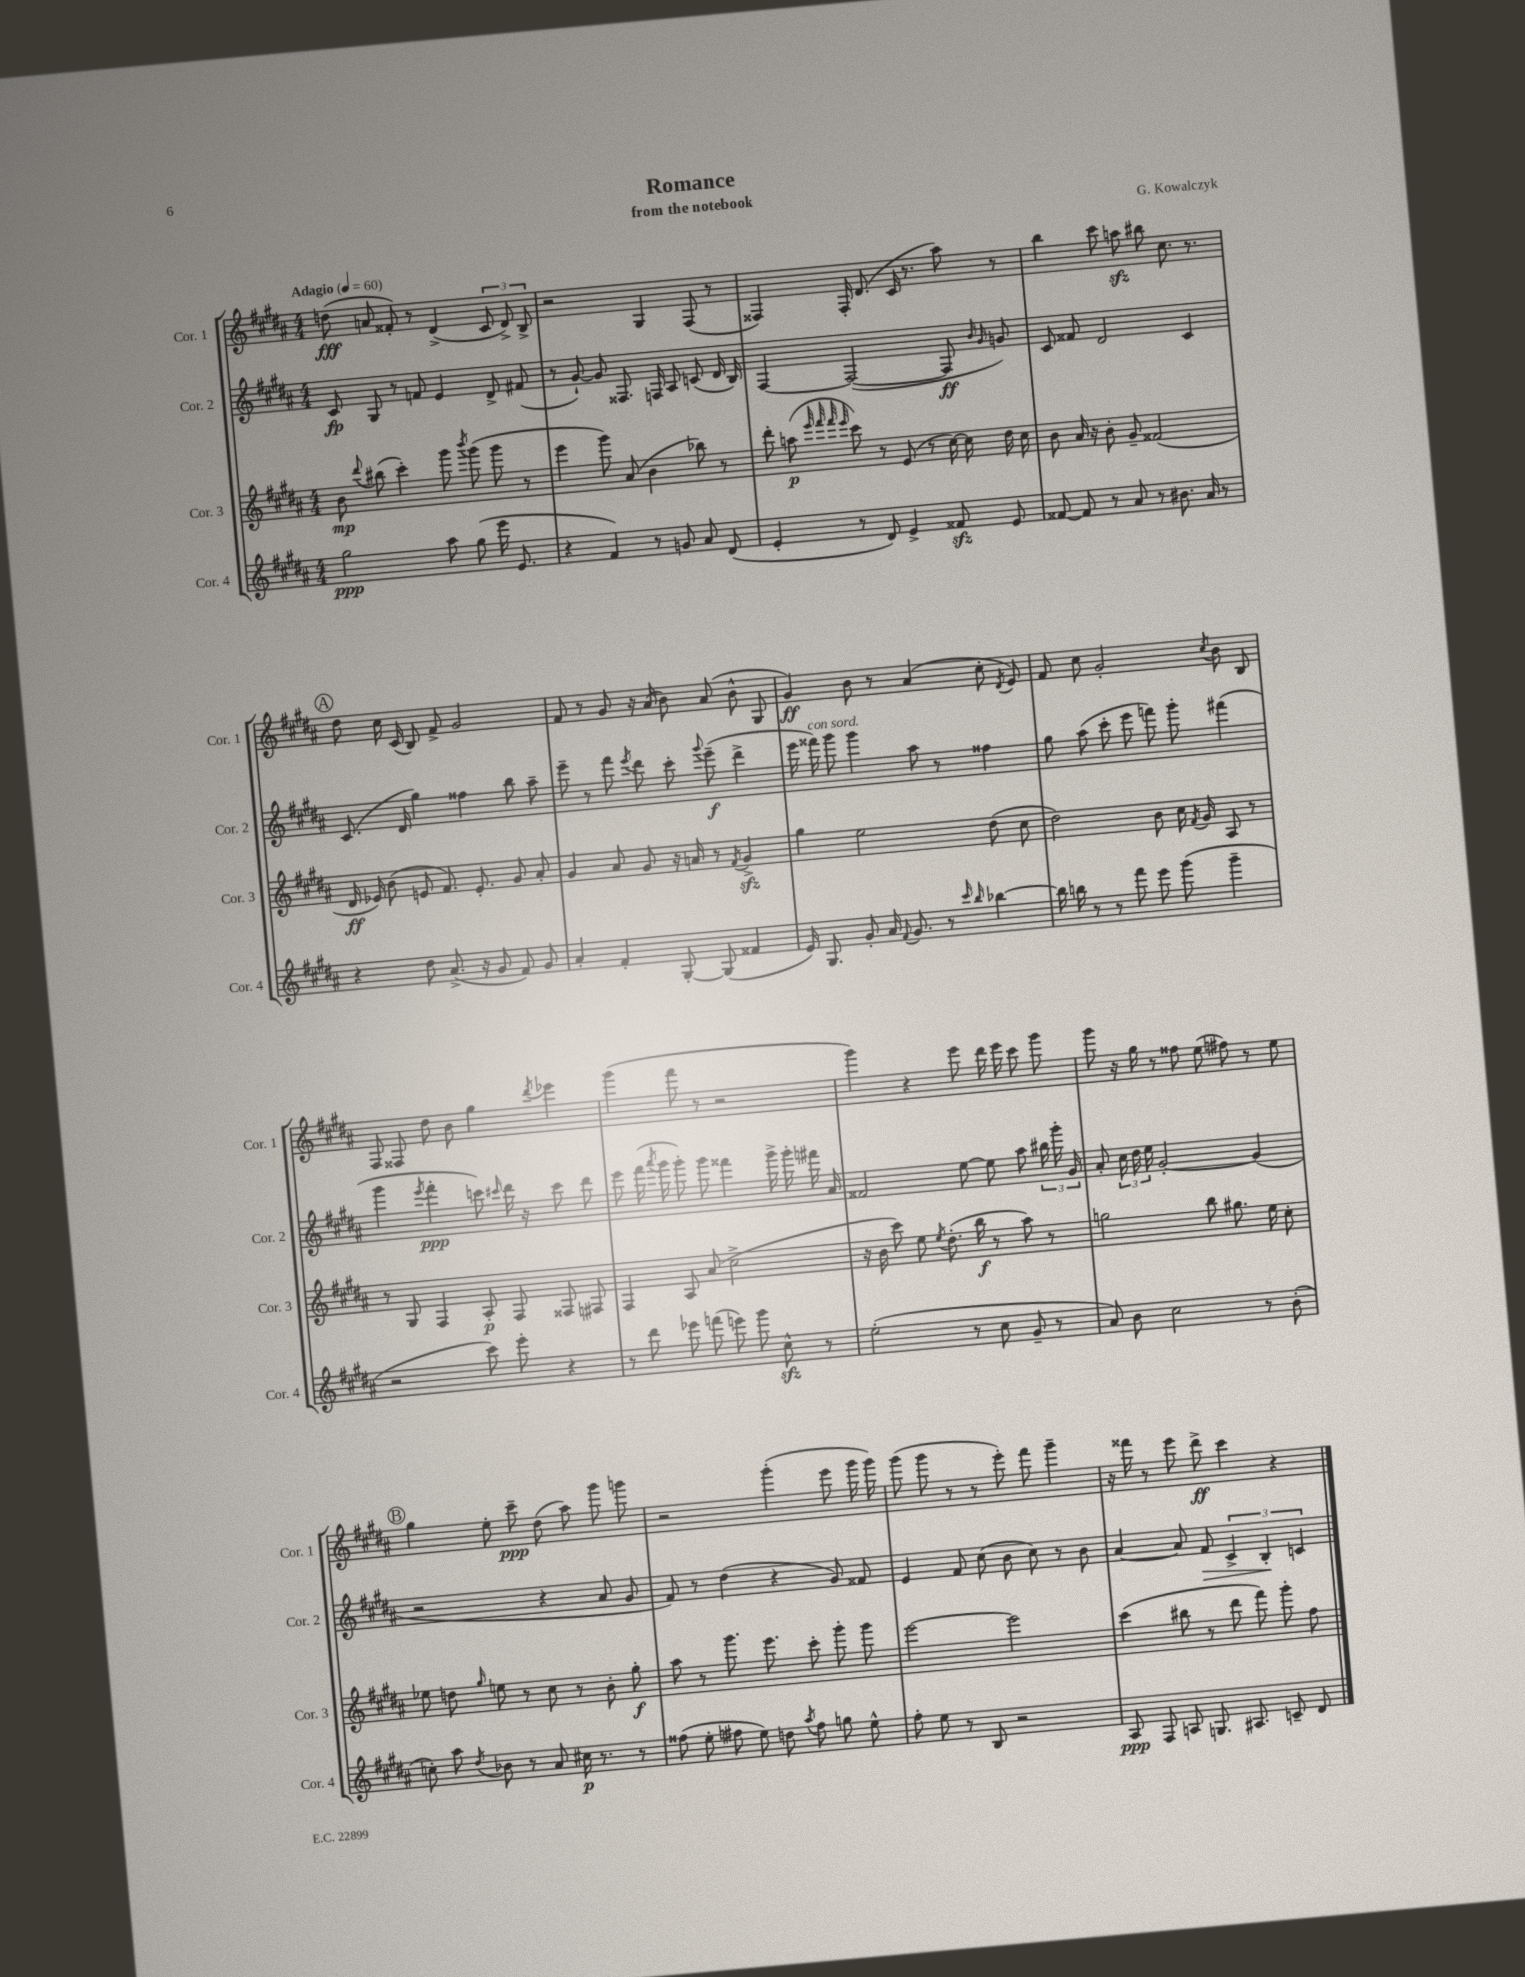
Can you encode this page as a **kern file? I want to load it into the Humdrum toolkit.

**kern	**dynam	**kern	**dynam	**kern	**dynam	**kern	**dynam
*part4	*part4	*part3	*part3	*part2	*part2	*part1	*part1
*staff4	*staff4	*staff3	*staff3	*staff2	*staff2	*staff1	*staff1
*I"Cor. 4	*	*I"Cor. 3	*	*I"Cor. 2	*	*I"Cor. 1	*
*I'Cor. 4	*	*I'Cor. 3	*	*I'Cor. 2	*	*I'Cor. 1	*
*clefG2	*	*clefG2	*	*clefG2	*	*clefG2	*
*k[f#c#g#d#a#]	*	*k[f#c#g#d#a#]	*	*k[f#c#g#d#a#]	*	*k[f#c#g#d#a#]	*
*M4/4	*	*M4/4	*	*M4/4	*	*M4/4	*
*MM60	*	*MM60	*	*MM60	*	*MM60	*
=1	=1	=1	=1	=1	=1	=1	=1
!	!	!	!	!	!	!LO:TX:a:B:t=Adagio	!
2gg#\	ppp	8b\	mp	8c#/	fp	(8ddn\	fff
.	.	8qqddd#/	.	.	.	.	.
.	.	(8bb#X\	.	8G#/	.	8an/	.
.	.	4ccc#'\)	.	8r	.	8f##X'/)	.
.	.	.	.	8fn/	.	8r	.
8aa#\	.	8ggg#\	.	4e/	.	(4d#^/	.
.	.	8qbbb/	.	.	.	.	.
(8gg#\	.	(8ggg#\	.	.	.	.	.
16eee\	.	8ggg#\	.	8d#^/	.	12c#/	.
8.e/	.	.	.	.	.	.	.
.	.	.	.	.	.	12d#^/)	.
.	.	8r	.	(8f#X/	.	.	.
.	.	.	.	.	.	12B^/	.
=2	=2	=2	=2	=2	=2	=2	=2
4r	.	4eee\	.	8r	.	2r	.
.	.	.	.	[8g#`/)	.	.	.
4f#/)	.	8ggg#\)	.	8g#/]	.	.	.
.	.	(8a#/	.	8.F##X/	.	.	.
8r	.	4b\	.	.	.	4G#/	.
.	.	.	.	16Fn/	.	.	.
8gn/	.	.	.	8A#/	.	.	.
8a#/	.	8bb-X\)	.	(8cn/	.	(8F#/	.
(8d#/	.	8r	.	16d#/	.	8r	.
.	.	.	.	16B/)	.	.	.
=3	=3	=3	=3	=3	=3	=3	=3
4e'/	.	8ddd#'\	.	[4F#/	.	4F##X/)	.
.	.	(8aan\	p	.	.	.	.
.	.	32qqeee/	.	.	.	.	.
.	.	32qqfff#/	.	.	.	.	.
.	.	32qqfff#/	.	.	.	.	.
.	.	32qqeee/	.	.	.	.	.
8r	.	8ccc#\)	.	(2F#/_	.	16F##'/	.
.	.	.	.	.	.	(8.d#/	.
8d#/)	.	8r	.	.	.	.	.
4e^/	.	(8e/	.	.	.	16c#/	.
.	.	.	.	.	.	8.r	.
.	.	8r	.	.	.	.	.
8f##Xzz/	.	[16cc#\)	.	8F#/]	ff	8aa#\)	.
.	.	16cc#\]	.	.	.	.	.
.	.	.	.	16qqb/	.	.	.
.	.	.	.	16qqg#/	.	.	.
8e/	.	16dd#\	.	8gn/)	.	8r	.
.	.	16cc#\	.	.	.	.	.
=4	=4	=4	=4	=4	=4	=4	=4
[8f##X/	.	8b\	.	8c#/	.	4bb\	.
8f##/]	.	16a#/	.	8f##X/	.	.	.
.	.	16r	.	.	.	.	.
8r	.	8b'\	.	2d#/	.	8ccc#\	.
8a#/	.	8g#~/	.	.	.	8aanzz\	.
8r	.	(2f##X/	.	.	.	8bb#X\	.
8.b#X\	.	.	.	.	.	8.cc#\	.
.	.	.	.	4c#/	.	.	.
16a#/	.	.	.	.	.	8.r	.
8r	.	.	.	.	.	.	.
!!LO:LB:g=z
!!LO:REH:place=s1:t=A
=5	=5	=5	=5	=5	=5	=5	=5
4r	.	16d#/	ff	(8.c#/	.	8dd#\	.
.	.	16e-X/)	.	.	.	.	.
.	.	(8b\	.	.	.	16cc#\	.
.	.	.	.	16d#/	.	(16c#/	.
8dd#\	.	8en/	.	4gg#\)	.	8B/)	.
(8.a#^/	.	8.f#/)	.	.	.	8f#^/	.
.	.	.	.	4ff##X\	.	2g#/	.
16r	.	8.e'/	.	.	.	.	.
8g#/	.	.	.	.	.	.	.
8f#/)	.	8g#/	.	8bb\	.	.	.
8g#/	.	8a#'/	.	8aa#~\	.	.	.
=6	=6	=6	=6	=6	=6	=6	=6
4a#'/	.	4g#/	.	8eee~\	.	8f#/	.
.	.	.	.	8r	.	8r	.
4f#'/	.	8a#/	.	8fff#\	.	8g#/	.
.	.	.	.	8qeee/	.	.	.
.	.	8g#/	.	8ddd#\	.	16r	.
.	.	.	.	.	.	(16a#/	.
[8G#'/	.	16r	.	8ccc#'\	.	8b\)	.
.	.	16an/	.	.	.	.	.
.	.	.	.	8qqggg#/	.	.	.
(8G#/]	.	8r	.	(8eee~\	f	(8a#/	.
.	.	8qf#/	.	.	.	.	.
4f##X/	.	4g#zz^/	.	4ddd#^\	.	8b^^\	.
.	.	.	.	.	.	8G#/	.
=7	=7	=7	=7	=7	=7	=7	=7
16e/)	.	4gg#\	.	16eee\	.	4g#/)	ff
!	!	!	!	!LO:TX:a:i:t=con sord.	!	!	!
8.G#/	.	.	.	16fff##X\)	.	.	.
.	.	.	.	8ggg#\	.	.	.
8g#'/	.	2ee\	.	4ggg#\	.	8b\	.
16a#/	.	.	.	.	.	8r	.
8qqf#/	.	.	.	.	.	.	.
8.g#/	.	.	.	.	.	.	.
.	.	.	.	8aa#\	.	(4a#/	.
8r	.	.	.	8r	.	.	.
16qqccc#/	.	.	.	.	.	.	.
16qqbb/	.	.	.	.	.	.	.
[4bb-X\	.	(8dd#\	.	4ff##X\	.	8cc#'\	.
.	.	.	.	.	.	8qd#/	.
.	.	8cc#\	.	.	.	8e/)	.
=8	=8	=8	=8	=8	=8	=8	=8
16bb-\]	.	2dd#\)	.	8gg#\	.	8f#/	.
16bbn\	.	.	.	.	.	.	.
8r	.	.	.	(8aa#\	.	8cc#\	.
8r	.	.	.	8ccc#'\	.	2g#'/	.
8fff#\	.	.	.	8eee\	.	.	.
8eee\	.	8b\	.	8fffn\)	.	.	.
(8ggg#\	.	16cc#\	.	8ggg#'\	.	.	.
.	.	8qf#/	.	.	.	.	.
.	.	16g#/	.	.	.	.	.
.	.	.	.	.	.	8qcc#/	.
4ggg#~\	.	8A#/	.	(4fff#X\	.	8b\	.
.	.	8r	.	.	.	8B/	.
!!LO:LB:g=z
=9	=9	=9	=9	=9	=9	=9	=9
2r	.	8r	.	4ggg#\	.	8F#/	.
.	.	8G#/	.	.	.	8F##X/	.
.	.	.	.	8qeee/	.	.	.
.	.	4F#/	.	4fff#'\	ppp	8dd#\	.
.	.	.	.	.	.	8b\	.
8ccc#\)	.	8A#'/	p	8cccn\)	.	4gg#\	.
.	.	.	.	16qqccc#X/	.	.	.
8eee'\	.	8F#/	.	16ddd#\	.	.	.
.	.	.	.	16r	.	.	.
.	.	.	.	.	.	8qddd#/	.
4r	.	8F##X/	.	8ccc#\	.	4eee-X\	.
.	.	8F#X/	.	8ddd#\	.	.	.
=10	=10	=10	=10	=10	=10	=10	=10
8r	.	4F#/	.	8eee\	.	(4ggg#\	.
8ddd#\	.	.	.	(16fff#\	.	.	.
.	.	.	.	8qaaa#/	.	.	.
.	.	.	.	16ggg#\	.	.	.
8eee-X\	.	8A#/	.	8ggg#'\)	.	8fff#\	.
(8fffn\	.	(8a#/	.	8ggg#\	.	8r	.
8eeen\)	.	2cc#^\	.	4fff##X\	.	2r	.
8ggg#\	.	.	.	.	.	.	.
8cc#zz^^\	.	.	.	16ggg#^\	.	.	.
.	.	.	.	16ggg#'\	.	.	.
8r	.	.	.	16fff#X\	.	.	.
.	.	.	.	16a#/	.	.	.
=11	=11	=11	=11	=11	=11	=11	=11
(2ee'\	.	16r	.	2f##X/	.	4ggg#\)	.
.	.	16b\	.	.	.	.	.
.	.	8ccc#\)	.	.	.	.	.
.	.	8ee\	.	.	.	4r	.
.	.	8qee/	.	.	.	.	.
.	.	(8.dd#'\	.	.	.	.	.
8r	.	.	.	[8ee\	.	8eee\	.
.	.	16bb\	f	.	.	.	.
8cc#\	.	8r	.	8ee\]	.	16ddd#\	.
.	.	.	.	.	.	16eee\	.
8g#~/	.	8aa#\)	.	8aa#\	.	8ccc#\	.
8r	.	8r	.	24bb#X\	.	8ggg#\	.
.	.	.	.	24ggg#'\	.	.	.
.	.	.	.	24g#/	.	.	.
=12	=12	=12	=12	=12	=12	=12	=12
8a#/)	.	2ggn\	.	8a#'/	.	8ggg#\	.
8b\	.	.	.	24cc#\	.	16r	.
.	.	.	.	24dd#\	.	.	.
.	.	.	.	.	.	16gg#\	.
.	.	.	.	24ee\	.	.	.
2cc#\	.	.	.	[2g#'/	.	8r	.
.	.	.	.	.	.	8ff##X\	.
.	.	8bb\	.	.	.	(8ee\	.
.	.	8.gg#X\	.	.	.	8ff#X\)	.
8r	.	.	.	(4g#/]	.	8r	.
.	.	16ee\	.	.	.	.	.
(8b'\	.	8cc#'\	.	.	.	8ee\	.
!!LO:LB:g=z
!!LO:REH:place=s1:t=B
=13	=13	=13	=13	=13	=13	=13	=13
8ccn'\)	.	8ee-X\	.	2r	.	4gg#\	.
8aa#\	.	8ddn\	.	.	.	.	.
8qdd#/	.	16qqgg#/	.	.	.	.	.
8b-X\	.	8een\	.	.	.	8ee'\	.
8r	.	8r	.	.	.	8ccc#~\	ppp
8a#/	.	8cc#\	.	4r	.	(8dd#\	.
16cc#X\	p	8r	.	.	.	8aa#\)	.
8.r	.	.	.	.	.	.	.
.	.	8b'\	.	8a#/	.	8ggg#\	.
8r	.	8gg#'\	f	8g#/	.	8gggn\	.
=14	=14	=14	=14	=14	=14	=14	=14
(8ff##X\	.	8aa#\	.	8f#/)	.	2r	.
8ee'\	.	8r	.	8r	.	.	.
8ff#X\	.	8.ggg#\	.	(4dd#\	.	.	.
8ee\)	.	.	.	.	.	.	.
.	.	8.eee\	.	.	.	.	.
8ddn\	.	.	.	4r	.	(4ggg#'\	.
8qaa#/	.	.	.	.	.	.	.
8ff#\	.	8ccc#'\	.	.	.	.	.
8ggn\	.	8ggg#'\	.	8g#/)	.	8eee\	.
8ee^^\	.	8ggg#\	.	8f##X/	.	16ggg#\	.
.	.	.	.	.	.	16ggg#\)	.
=15	=15	=15	=15	=15	=15	=15	=15
8ff#'\	.	[2eee\	.	4e/	.	(8ggg#\	.
8ee\	.	.	.	.	.	8ggg#\	.
8r	.	.	.	8f#/	.	8r	.
8B/	.	.	.	(8cc#\	.	8r	.
2r	.	2eee\]	.	8b\	.	8eee'\)	.
.	.	.	.	8cc#\)	.	8fff#\	.
.	.	.	.	8r	.	4ggg#~\	.
.	.	.	.	8b\	.	.	.
=16	=16	=16	=16	=16	=16	=16	=16
8A#/	ppp	(4ccc#\	.	[4a#/	.	16r	.
.	.	.	.	.	.	16fff##X\	.
8F#/	.	.	.	.	.	8r	.
8An/	.	8bb#X\	.	8a#/]	.	8eee\	.
!	!	!	!	!	!LO:HP:b	!	!
8.Gn/	.	8r	.	8f#/	>	8ddd#^\	ff
.	.	8ddd#\	.	6c#^/	.	4ccc#\	.
8.A#X/	.	.	.	.	.	.	.
.	.	8fff#\)	.	.	.	.	.
.	.	.	.	6B'/	.	.	.
8cn~/	.	8ggg#'\	.	.	.	4r	.
.	.	.	.	6cn/	]	.	.
8d#/	.	8ff#\	.	.	.	.	.
==	==	==	==	==	==	==	==
*-	*-	*-	*-	*-	*-	*-	*-
